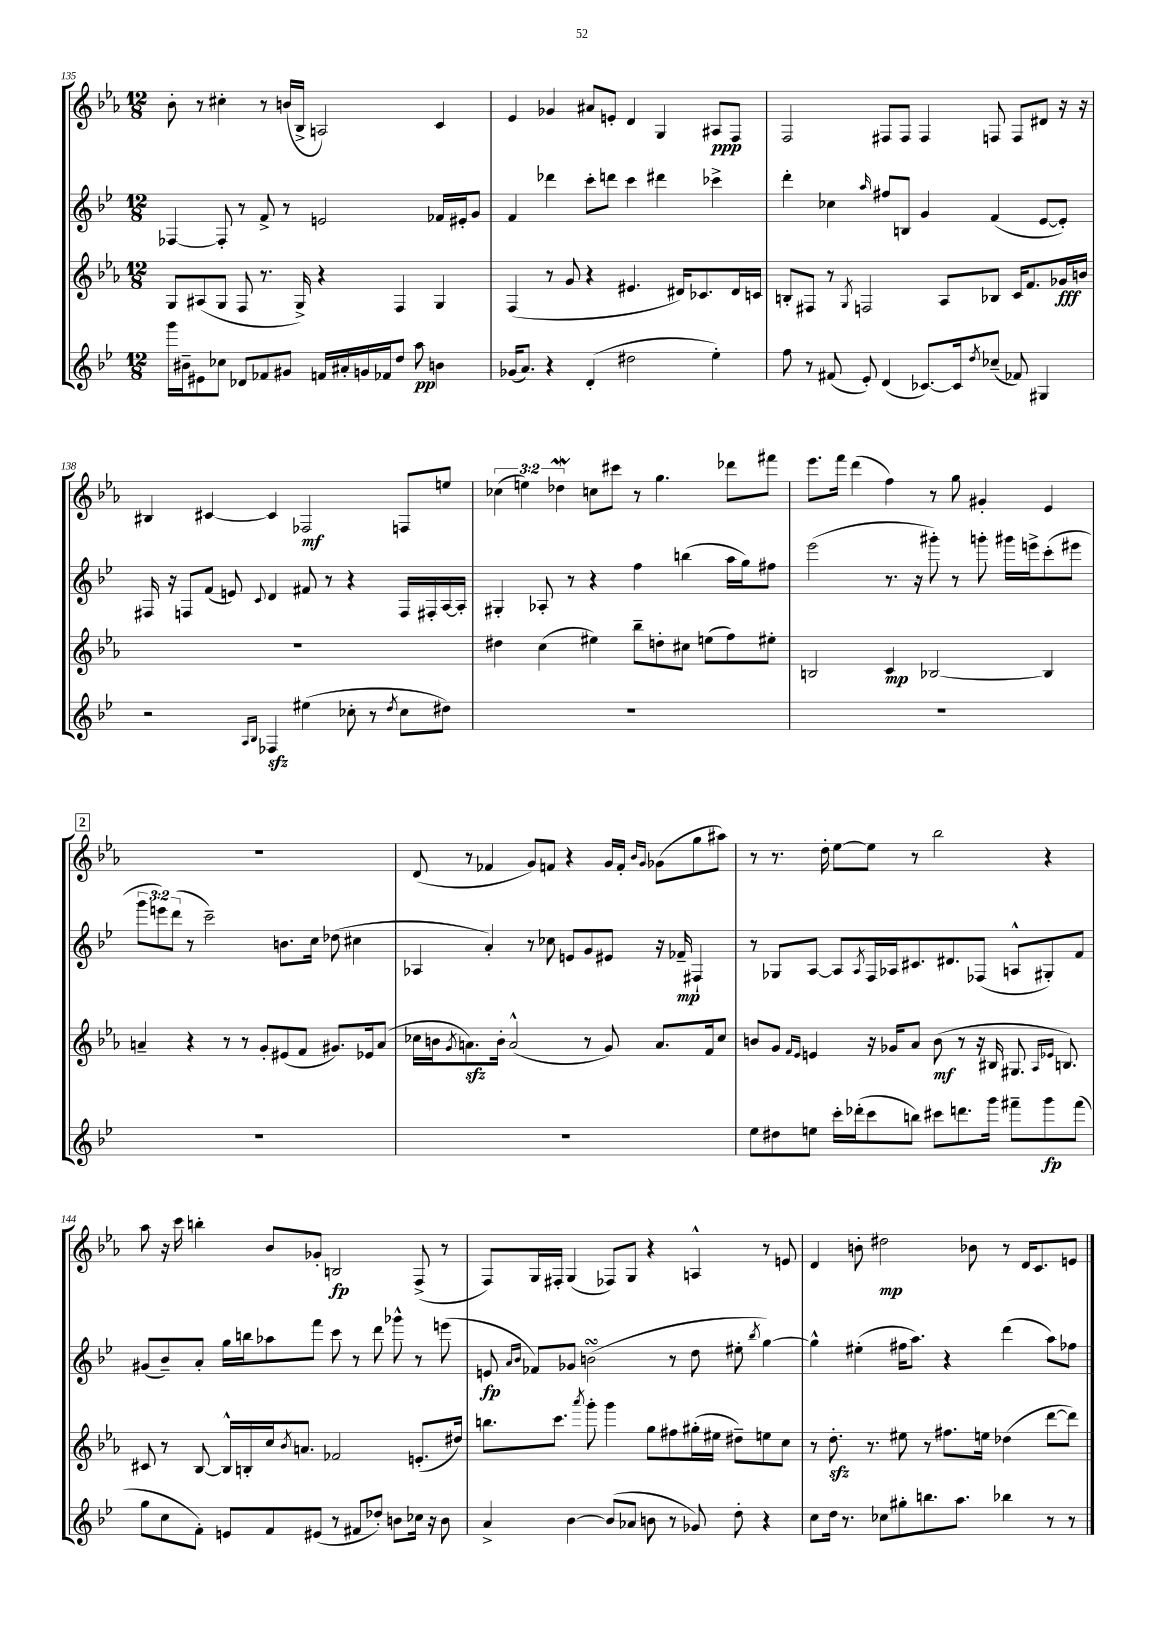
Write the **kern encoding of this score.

**kern	**dynam	**kern	**dynam	**kern	**dynam	**kern	**dynam
*part4	*part4	*part3	*part3	*part2	*part2	*part1	*part1
*staff4	*staff4	*staff3	*staff3	*staff2	*staff2	*staff1	*staff1
*clefG2	*	*clefG2	*	*clefG2	*	*clefG2	*
*k[b-e-]	*	*k[b-e-a-]	*	*k[b-e-]	*	*k[b-e-a-]	*
*M12/8	*	*M12/8	*	*M12/8	*	*M12/8	*
=135	=135	=135	=135	=135	=135	=135	=135
16ggg\LL	.	8G/L	.	[4F-X/	.	8b-'\	.
16b#X~\J	.	.	.	.	.	.	.
8e#X\	.	(8A#X/	.	.	.	8r	.
8cc-X\J	.	8G/J	.	8F-'/]	.	4cc#X'\	.
8d-X/L	.	8F/	.	8r	.	.	.
8f-X/	.	8.r	.	8f^/	.	8r	.
8g#X/J	.	.	.	8r	.	(16bn/LL	.
.	.	16G^/)	.	.	.	16B-^/JJ	.
16fn/LL	.	4r	.	2en/	.	2An/)	.
16a#X'/	.	.	.	.	.	.	.
16gn/	.	.	.	.	.	.	.
16f-X/J	.	.	.	.	.	.	.
8dd/J	.	4F/	.	.	.	.	.
8aa\	pp	.	.	.	.	.	.
4bn\	.	4G/	.	16f-X/LL	.	4c/	.
.	.	.	.	16e#X'/J	.	.	.
.	.	.	.	8g/J	.	.	.
=136	=136	=136	=136	=136	=136	=136	=136
(16g-X/KL	.	(4F/	.	4f/	.	4e-/	.
8.a/J)	.	.	.	.	.	.	.
4r	.	8r	.	4ddd-X\	.	4g-X/	.
.	.	8g/	.	.	.	.	.
(4d'/	.	4r	.	8ccc'\L	.	8a#X/L	.
.	.	.	.	8dddn\J	.	8en'/J	.
2dd#X\	.	4.e#X/	.	4ccc\	.	4d/	.
.	.	.	.	4ddd#X\	.	4G/	.
.	.	16d#X/KL)	.	.	.	.	.
.	.	8.c-X/	.	.	.	.	.
4ee-'\)	.	.	.	4ccc-X^\	.	8A#X/L	ppp
.	.	16d#/L	.	.	.	8F/J	.
.	.	16cn/JJ	.	.	.	.	.
=137	=137	=137	=137	=137	=137	=137	=137
8ff\	.	8Bn'/L	.	4ddd'\	.	2F/	.
8r	.	8F#X/J	.	.	.	.	.
(8f#X/	.	8r	.	4cc-X\	.	.	.
.	.	8qG/	.	.	.	.	.
8e-'/)	.	2Fn/	.	.	.	.	.
.	.	.	.	16qqaa/	.	.	.
(4d/	.	.	.	8ff#X/L	.	8F#X/L	.
.	.	.	.	8Bn/J	.	8F#/J	.
[8.c-X/L)	.	.	.	4g/	.	4F#/	.
.	.	8A-/L	.	.	.	.	.
16c-/k]	.	.	.	.	.	.	.
8qdd/	.	.	.	.	.	.	.
(8cc-X~/J	.	8B-X/J	.	(4f/	.	8Fn/	.
8f-X/)	.	16c/KL	.	.	.	8F/L	.
.	.	8.f/	.	.	.	.	.
4G#X/	.	.	.	[8e-/L	.	8d#X/J	.
.	.	16g-X/L	fff	8e-'/J])	.	16r	.
.	.	16bn/JJ	.	.	.	16r	.
!!LO:LB:g=z
=138	=138	=138	=138	=138	=138	=138	=138
2r	.	1.r	.	16F#X/	.	4B#X/	.
.	.	.	.	16r	.	.	.
.	.	.	.	8Fn/L	.	.	.
.	.	.	.	(8f/J	.	[4c#X/	.
.	.	.	.	8en/)	.	.	.
16qqA/LL	.	.	.	.	.	.	.
16qqB-/JJ	.	.	.	8qqc/	.	.	.
4F-Xzz/	.	.	.	4d/	.	4c#/]	.
(4ee#X\	.	.	.	8f#X/	.	2F-X/	mf
.	.	.	.	8r	.	.	.
8cc-X'\	.	.	.	4r	.	.	.
8r	.	.	.	.	.	.	.
8qdd/	.	.	.	.	.	.	.
8cc-\L	.	.	.	16F/LL	.	8Fn/L	.
.	.	.	.	16F#X'/	.	.	.
8dd#X\J)	.	.	.	[16A/	.	8een/J	.
.	.	.	.	16A'/JJ]	.	.	.
=139	=139	=139	=139	=139	=139	=139	=139
1.r	.	4dd#X\	.	4G#X'/	.	(6cc-X\	.
.	.	.	.	.	.	6een\)	.
.	.	(4cc\	.	8A-X'/	.	.	.
.	.	.	.	.	.	6dd-Xw\	.
.	.	.	.	8r	.	.	.
.	.	4ee#X\)	.	4r	.	8ccn\L	.
.	.	.	.	.	.	8ccc#X\J	.
.	.	8bb-~\L	.	4ff\	.	8r	.
.	.	8ddn'\	.	.	.	4.gg\	.
.	.	8cc#X\J	.	(4bbn\	.	.	.
.	.	(8een\L	.	.	.	.	.
.	.	8ff\)	.	16aa\LL	.	8ddd-X\L	.
.	.	.	.	16gg\J)	.	.	.
.	.	8ee#X'\J	.	8ff#X\J	.	8fff#X\J	.
=140	=140	=140	=140	=140	=140	=140	=140
1.r	.	2Bn/	.	(2eee-\	.	8.eee-\L	.
.	.	.	.	.	.	16fff\Jk	.
.	.	.	.	.	.	(4ddd\	.
.	.	4c/	mp	8.r	.	4ff\)	.
.	.	.	.	16r	.	.	.
.	.	[2B-X/	.	8ggg#X'\)	.	8r	.
.	.	.	.	8r	.	8gg\	.
.	.	.	.	8gggn'\	.	4g#X'/	.
.	.	.	.	16ggg#X\LL	.	.	.
.	.	.	.	16eeen^\J	.	.	.
.	.	4B-/]	.	(8ccc'\	.	4e-/	.
.	.	.	.	8eee#X\J	.	.	.
!!LO:LB:g=z
!!LO:REH:place=s1:t=2
=141	=141	=141	=141	=141	=141	=141	=141
1.r	.	4an~/	.	12ggg\L	.	1.r	.
.	.	.	.	12eeen\)	.	.	.
.	.	.	.	(12ddd\J	.	.	.
.	.	4r	.	8r	.	.	.
.	.	.	.	2ccc~\)	.	.	.
.	.	8r	.	.	.	.	.
.	.	8r	.	.	.	.	.
.	.	8g'/L	.	.	.	.	.
.	.	(8e#X/	.	8.bn\L	.	.	.
.	.	8f/J	.	.	.	.	.
.	.	.	.	16cc\Jk	.	.	.
.	.	8.g#X/L)	.	(8dd-X\	.	.	.
.	.	.	.	4cc#X\	.	.	.
.	.	16e-X/k	.	.	.	.	.
.	.	(8a/J	.	.	.	.	.
=142	=142	=142	=142	=142	=142	=142	=142
1.r	.	16cc-X\LL	.	4A-X/	.	(8d/	.
.	.	16bn\J	.	.	.	.	.
.	.	8qg/	.	.	.	.	.
.	.	8.anzz\)	.	.	.	8r	.
.	.	.	.	4a'/)	.	4f-X/	.
.	.	16b'\Jk	.	.	.	.	.
.	.	(2a^^/	.	.	.	.	.
.	.	.	.	8r	.	8g/L)	.
.	.	.	.	8cc-X\	.	8fn/J	.
.	.	.	.	8en/L	.	4r	.
.	.	8r	.	8g/	.	.	.
.	.	8g/)	.	8e#X/J	.	16g/LL	.
.	.	.	.	.	.	16f'/JJ	.
.	.	.	.	.	.	16qqb-/LL	.
.	.	.	.	.	.	16qqg/JJ	.
.	.	8.a/L	.	16r	.	(8g-X\L	.
.	.	.	.	16f-X~/	mp	.	.
.	.	.	.	4F#X`/	.	8gg\	.
.	.	16f/k	.	.	.	.	.
.	.	8cc-/J	.	.	.	8aa#X\J)	.
=143	=143	=143	=143	=143	=143	=143	=143
8ee-\L	.	8bn/L	.	8r	.	8r	.
8dd#X\	.	8g/J	.	8G-X/L	.	8.r	.
.	.	16qqf/LL	.	.	.	.	.
.	.	16qqe-/JJ	.	.	.	.	.
8een\J	.	4en/	.	[8A/J	.	.	.
.	.	.	.	.	.	16dd'\	.
16ccc'\LL	.	.	.	8A/L]	.	[8ee-\L	.
(16ddd-X'\J	.	.	.	.	.	.	.
.	.	.	.	8qA/	.	.	.
8ccc\	.	16r	.	16F/L	.	8ee-\J]	.
.	.	16g-X/KL	.	16A-X/J	.	.	.
8bbn\J)	.	8a-/J	.	8.c#X/	.	8r	.
8ccc#X\L	.	(8b\	mf	.	.	2bb-\	.
.	.	.	.	8.d#X/	.	.	.
8.dddn\	.	8r	.	.	.	.	.
.	.	16r	.	(8F-X/J	.	.	.
16ggg\Jk	.	16B#X/	.	.	.	.	.
8fff#X~\L	.	8.G#X/	.	8An^^/L	.	.	.
8ggg\	fp	.	.	8G#X'/)	.	4r	.
.	.	16qqA-/LL	.	.	.	.	.
.	.	16qqe-X/JJ	.	.	.	.	.
.	.	8.Bn/)	.	.	.	.	.
(8fff#\J	.	.	.	8f/J	.	.	.
!!LO:LB:g=z
=144	=144	=144	=144	=144	=144	=144	=144
8gg\L	.	8c#X/	.	(8g#X/L	.	8aa-\	.
8cc\	.	8r	.	8b-~/)	.	16r	.
.	.	.	.	.	.	16ccc\	.
8f'\J)	.	[8B-/	.	8a'/J	.	4bbn'\	.
8en/L	.	16B-^^/LL]	.	16gg\LL	.	.	.
.	.	16Bn'/	.	16bbn\J	.	.	.
8f/	.	16cc/J	.	8aa-X\	.	8b-/L	.
.	.	8qb-/	.	.	.	.	.
.	.	8.an/J	.	.	.	.	.
(8e#X/J	.	.	.	8fff\J	.	8g-X'/J	.
8r	.	2f-X/	.	8ccc\	.	2Bn/	fp
8f#X/L	.	.	.	8r	.	.	.
8dd-X'/J)	.	.	.	8ddd\	.	.	.
8bn\L	.	.	.	8ggg-X^^\	.	.	.
16cc-X\Jk	.	(8.en'/L	.	8r	.	(8F^/	.
16r	.	.	.	.	.	.	.
8b\	.	.	.	(8eeen\	.	8r	.
.	.	16dd#X/Jk)	.	.	.	.	.
=145	=145	=145	=145	=145	=145	=145	=145
4a^/	.	8.bbn\L	.	8en/	fp	8F/L)	.
.	.	.	.	16qqa/LL	.	.	.
.	.	.	.	16qqb-/JJ	.	.	.
.	.	.	.	8f-X/L)	.	16G/L	.
.	.	8.ccc\J	.	.	.	16F#X'/JJ	.
[4b-\	.	.	.	8g-X/J	.	(4G/	.
.	.	8qaaa-/	.	.	.	.	.
.	.	8ggg'\	.	(2bnsSsS\	.	.	.
(8b-/L]	.	4ggg\	.	.	.	8F-X/L)	.
8a-X/J	.	.	.	.	.	8G/J	.
8bn\	.	8gg\L	.	.	.	4r	.
8r	.	8ff#X\	.	8r	.	.	.
8g-X/)	.	(16gg#X'\L	.	8dd\	.	4An^^/	.
.	.	16ee#X\JJ	.	.	.	.	.
8dd'\	.	8dd#X~\L)	.	8ee#X'\	.	.	.
.	.	.	.	8qbb-/	.	.	.
4r	.	8een\	.	[4gg\)	.	8r	.
.	.	8cc\J	.	.	.	8en/	.
=146	=146	=146	=146	=146	=146	=146	=146
8cc\L	.	8r	.	4gg^^\]	.	4d/	.
16dd\Jk	.	8.ddzz'\	.	.	.	.	.
8.r	.	.	.	.	.	.	.
.	.	.	.	(4ee#X'\	.	8bn'\	.
.	.	8.r	.	.	.	.	.
8cc-X\L	.	.	.	.	.	2dd#X\	mp
8gg#X'\	.	8ee#X\	.	16ff#X\KL	.	.	.
.	.	.	.	8.aa\J)	.	.	.
8.bbn\	.	8r	.	.	.	.	.
.	.	8.ff#X\L	.	4r	.	.	.
8.aa\J	.	.	.	.	.	.	.
.	.	.	.	.	.	8b-X\	.
.	.	16een\Jk	.	.	.	.	.
4bb-X\	.	(4dd-X\	.	(4ddd\	.	8r	.
.	.	.	.	.	.	16d/KL	.
.	.	.	.	.	.	8.c/	.
8r	.	[8ddd\L	.	8aa\L)	.	.	.
8r	.	8ddd\J])	.	8ff-X\J	.	8en/J	.
==	==	==	==	==	==	==	==
*-	*-	*-	*-	*-	*-	*-	*-
